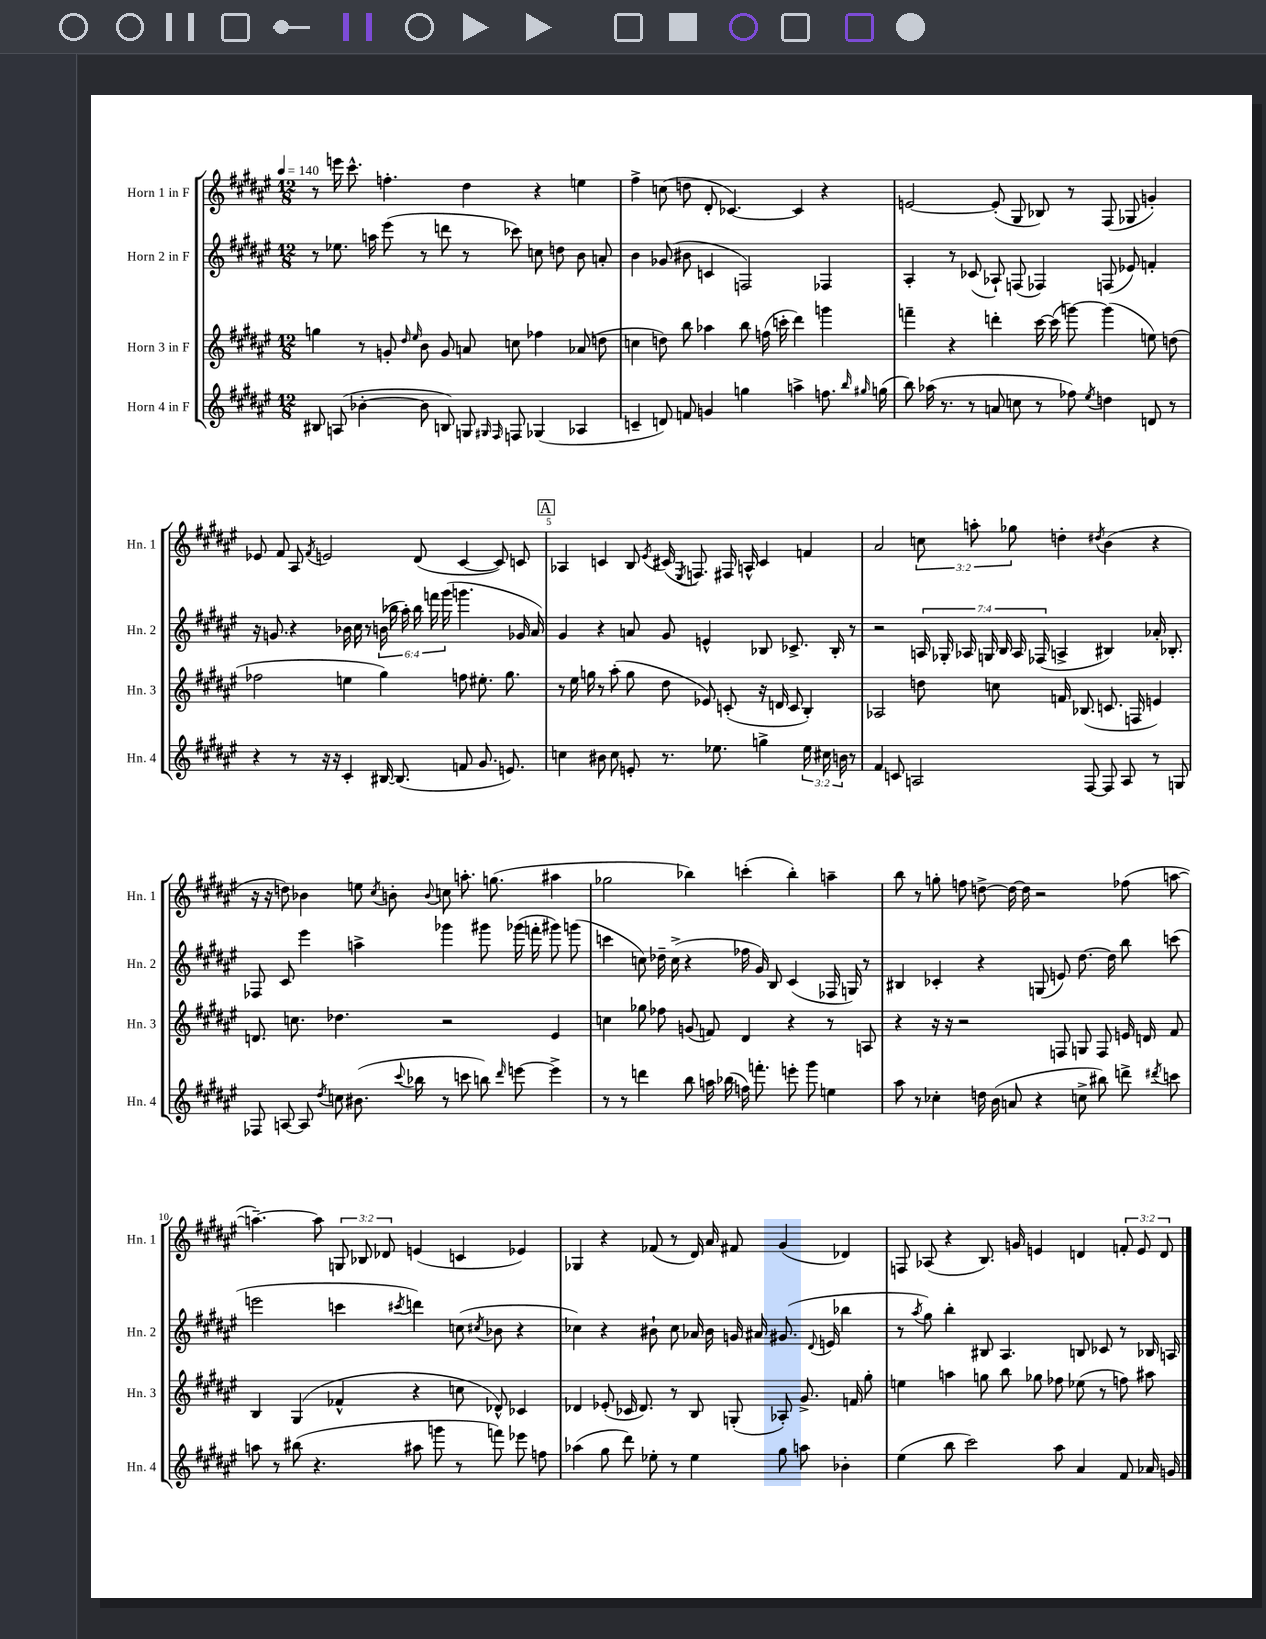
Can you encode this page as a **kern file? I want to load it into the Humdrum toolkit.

**kern	**kern	**kern	**kern
*staff4	*staff3	*staff2	*staff1
*clefG2	*clefG2	*clefG2	*clefG2
*k[f#c#g#d#a#e#]	*k[f#c#g#d#a#e#]	*k[f#c#g#d#a#e#]	*k[f#c#g#d#a#e#]
*M12/8	*M12/8	*M12/8	*M12/8
*MM140	*MM140	*MM140	*MM140
8B#	4gg	8r	8r
(8A	.	8.ee-	16eee
.	.	.	8.ccc#^^
[4b-'	8r	.	.
.	.	16aa	.
.	8g'	(8eee#	4.ff'
.	16qqdd#	.	.
.	16qqee#	.	.
8b-]	8b	8r	.
8B)	8g	8ddd	.
8G	8a	8r	4dd#
16qqG#	.	.	.
16qqF#	.	.	.
8F	8cc	8ccc-)	.
(4G-	4ff-	8cc	4r
.	.	8dd	.
4A-	(8a-	8b	4ee
.	8dd	8a'	.
=	=	=	=
4c~	4cc	4b	4ff#^
8d)	8dd)	(8g-	(8cc
8f	8bb	8b#	8dd
4g	4aa-	4c	8d#'
.	.	.	[4.c-)
4gg	8bb	2F)	.
.	(16ff	.	.
.	16ccc'	.	.
4aa^	4ddd#)	.	4c-]
8.ff	4ggg	4F-	4r
16qqbb	.	.	.
16qqgg#	.	.	.
(16gg	.	.	.
=	=	=	=
8bb)	4fff~	4A#'	[2e
(16aa-	.	.	.
8.r	.	.	.
.	4r	8r	.
8r	.	(8c-	.
8a	4ddd'	8A-`)	(8e']
8cc	.	(8F	8G#
8r	[16ccc#	4F-)	8B-)
.	(16ccc#]	.	.
8ff-)	[8ggg)	.	8r
8qee#	.	.	.
4dd	(4ggg]	(8F	(8F#
.	.	8e-)	8G-
8d	8ee)	4f'	4g')
8r	(8dd	.	.
=	=	=	=
4r	2ff-	16r	8e-
.	.	8.g	.
.	.	.	8f#
8r	.	4r	8A#
.	.	.	8qf#
16r	.	.	2e
16r	.	.	.
4c#'	4ee	16b-	.
.	.	16cc#	.
.	.	8r	.
[16B#	4gg#)	(24b	.
.	.	24bb-	.
(8.B#]	.	.	.
.	.	24aa#')	.
.	.	24bb-	(8d#
.	.	24fff	.
.	.	(24ggg#	.
8f	8ff	4.ggg	[4c#
8.g#	8.ee#'	.	.
.	.	.	8c#])
8.e)	8.gg#	.	.
.	.	16g-	8c
.	.	16a#)	.
=	=	=	=
4cc	8r	4g#	4A-
.	16ee#	.	.
.	16gg	.	.
8b#	8r	4r	4c
8cc	(8aa#'	.	.
8e'	8gg	8a	8B
.	.	.	8qe#
8.r	8dd#	8g#	(16c#
.	.	.	8qE#
.	.	.	8.F)
.	8e-)	4e^^	.
8.ee-	.	.	.
.	(8c'	.	16F#
.	.	.	16A^^
4gg^	16r	8B-	4c#
.	16d	.	.
.	8c	8.c-^	.
24ee-	4B')	.	4f
24cc#	.	.	.
.	.	16B-'	.
24b	.	.	.
8r	.	8r	.
=	=	=	=
4f#	2A-	2r	2a#
8c	.	.	.
2A	.	.	.
.	8dd	28A	12cc
.	.	28G-'	.
.	.	28A-	.
.	.	.	12aa'
.	.	28G	.
.	8cc	.	.
.	.	28B	.
.	.	.	12gg-
.	.	28A-	.
.	.	(28F-	.
.	16f	4A^	4dd'
.	(8.B-	.	.
[8F#	.	.	.
.	.	.	8qdd#
8F#]	8.c	4B#)	(4b
8A	.	.	.
.	16F	.	.
8r	4e)	16a-'	4r
.	.	8.B-'	.
8G	.	.	.
=	=	=	=
8F-	8.d	8F-	16r
.	.	.	16r
[8A	.	8c#	8dd)
.	8.cc	.	.
8A]	.	4eee#	4b-
8qdd#	.	.	.
8cc	4.dd-	.	.
(8.b#	.	4aa^	8ee
.	.	.	8qcc#
.	.	.	8b'
8qqccc#	.	.	.
16bb-	.	.	.
.	.	.	8qqb
8r	2r	4ggg-	8cc
8ccc	.	.	8.aa'
8bb)	.	8ggg#	.
.	.	.	(8.gg
16qqddd#	.	.	.
[8eee	.	(16ggg-	.
.	.	16fff'	.
4eee^]	4e#	8ggg#)	4aa#
.	.	(8ggg	.
=	=	=	=
8r	4cc	4ccc	2gg-
8r	.	.	.
4ddd	8gg-	8cc)	.
.	8ff-	16dd-~	.
.	.	(16cc^	.
8bb	(8g	4r	4bb-)
16aa	8f)	.	.
(16bb-	.	.	.
16ff)	4d#	16ff-	(4ccc'
8.fff'	.	16g#)	.
.	.	8B	.
8eee'	4r	(4c#	4bb-')
8ggg#	.	.	.
4ee	8r	16F-	4aa~
.	.	16G)	.
.	8A	8r	.
=	=	=	=
8aa#	4r	4B#	8bb
8r	.	.	8r
4cc-'	16r	4c-'	8gg'
.	16r	.	.
.	2r	.	8ff
16dd	.	4r	[8dd^
(16b	.	.	.
8a	.	.	16dd_
.	.	.	16dd]
4r	.	(8G	2r
.	8F	8e)	.
8cc^	8G	[8.dd#	.
8bb#)	8F	.	.
.	.	16dd#]	.
8ddd^	16e	8bb	(8ff-
.	16d	.	.
8qddd#	.	.	.
8ccc	8f#	(8ccc	[8aa
=	=	=	=
8aa	4B	2eee	4.aa~_)
8r	.	.	.
(8bb#	(4G#	.	.
4.r	.	.	8aa]
.	4f-^^	4ccc	12G
.	.	.	12B-
.	.	.	12d-
.	.	8qccc#	.
8aa#	4r	4ddd)	(4e
8ggg	.	.	.
8r	8cc	(8cc	4c
.	.	8qcc#	.
8fff)	8d-^^)	8b-	.
8eee-	4c-	4r	4e-)
8ff	.	.	.
=	=	=	=
(4aa-	4d-	4cc-)	4G-
8gg#	(8e-'	4r	4r
8ddd#)	16c-	.	.
.	8.d-)	.	.
8ee-'	.	8b#`	(8f-
8r	8r	8cc-	8r
4ee-	8B	16a-	16d#)
.	.	16b#	16a#
.	(8G'	16g	8f#
.	.	16a#	.
8gg#	8A-')	(8.g#	(4g#
8aa	8.g#^	.	.
.	.	8qqd#	.
.	.	16e	.
4b-'	.	4bb-	4d-)
.	16f	.	.
.	8gg#'	.	.
=	=	=	=
(4ee#	4ee	8r	8F
.	.	8qaa#	.
.	.	8gg#)	(8A-
8bb	4aa	4bb'	4r
2ccc#)	.	.	.
.	8gg	8B#	8.B)
.	8bb	4.A#	.
.	.	.	16g
.	8gg-	.	4e
8aa#	8ff-	.	.
4a#	(8ee-	8B	4d
.	8r	8c-	.
8f#	8ff)	8r	12f'
.	.	.	12e
16a-	8aa#	16B-	.
.	.	.	12d
16g	.	16A	.
==	==	==	==
*-	*-	*-	*-
